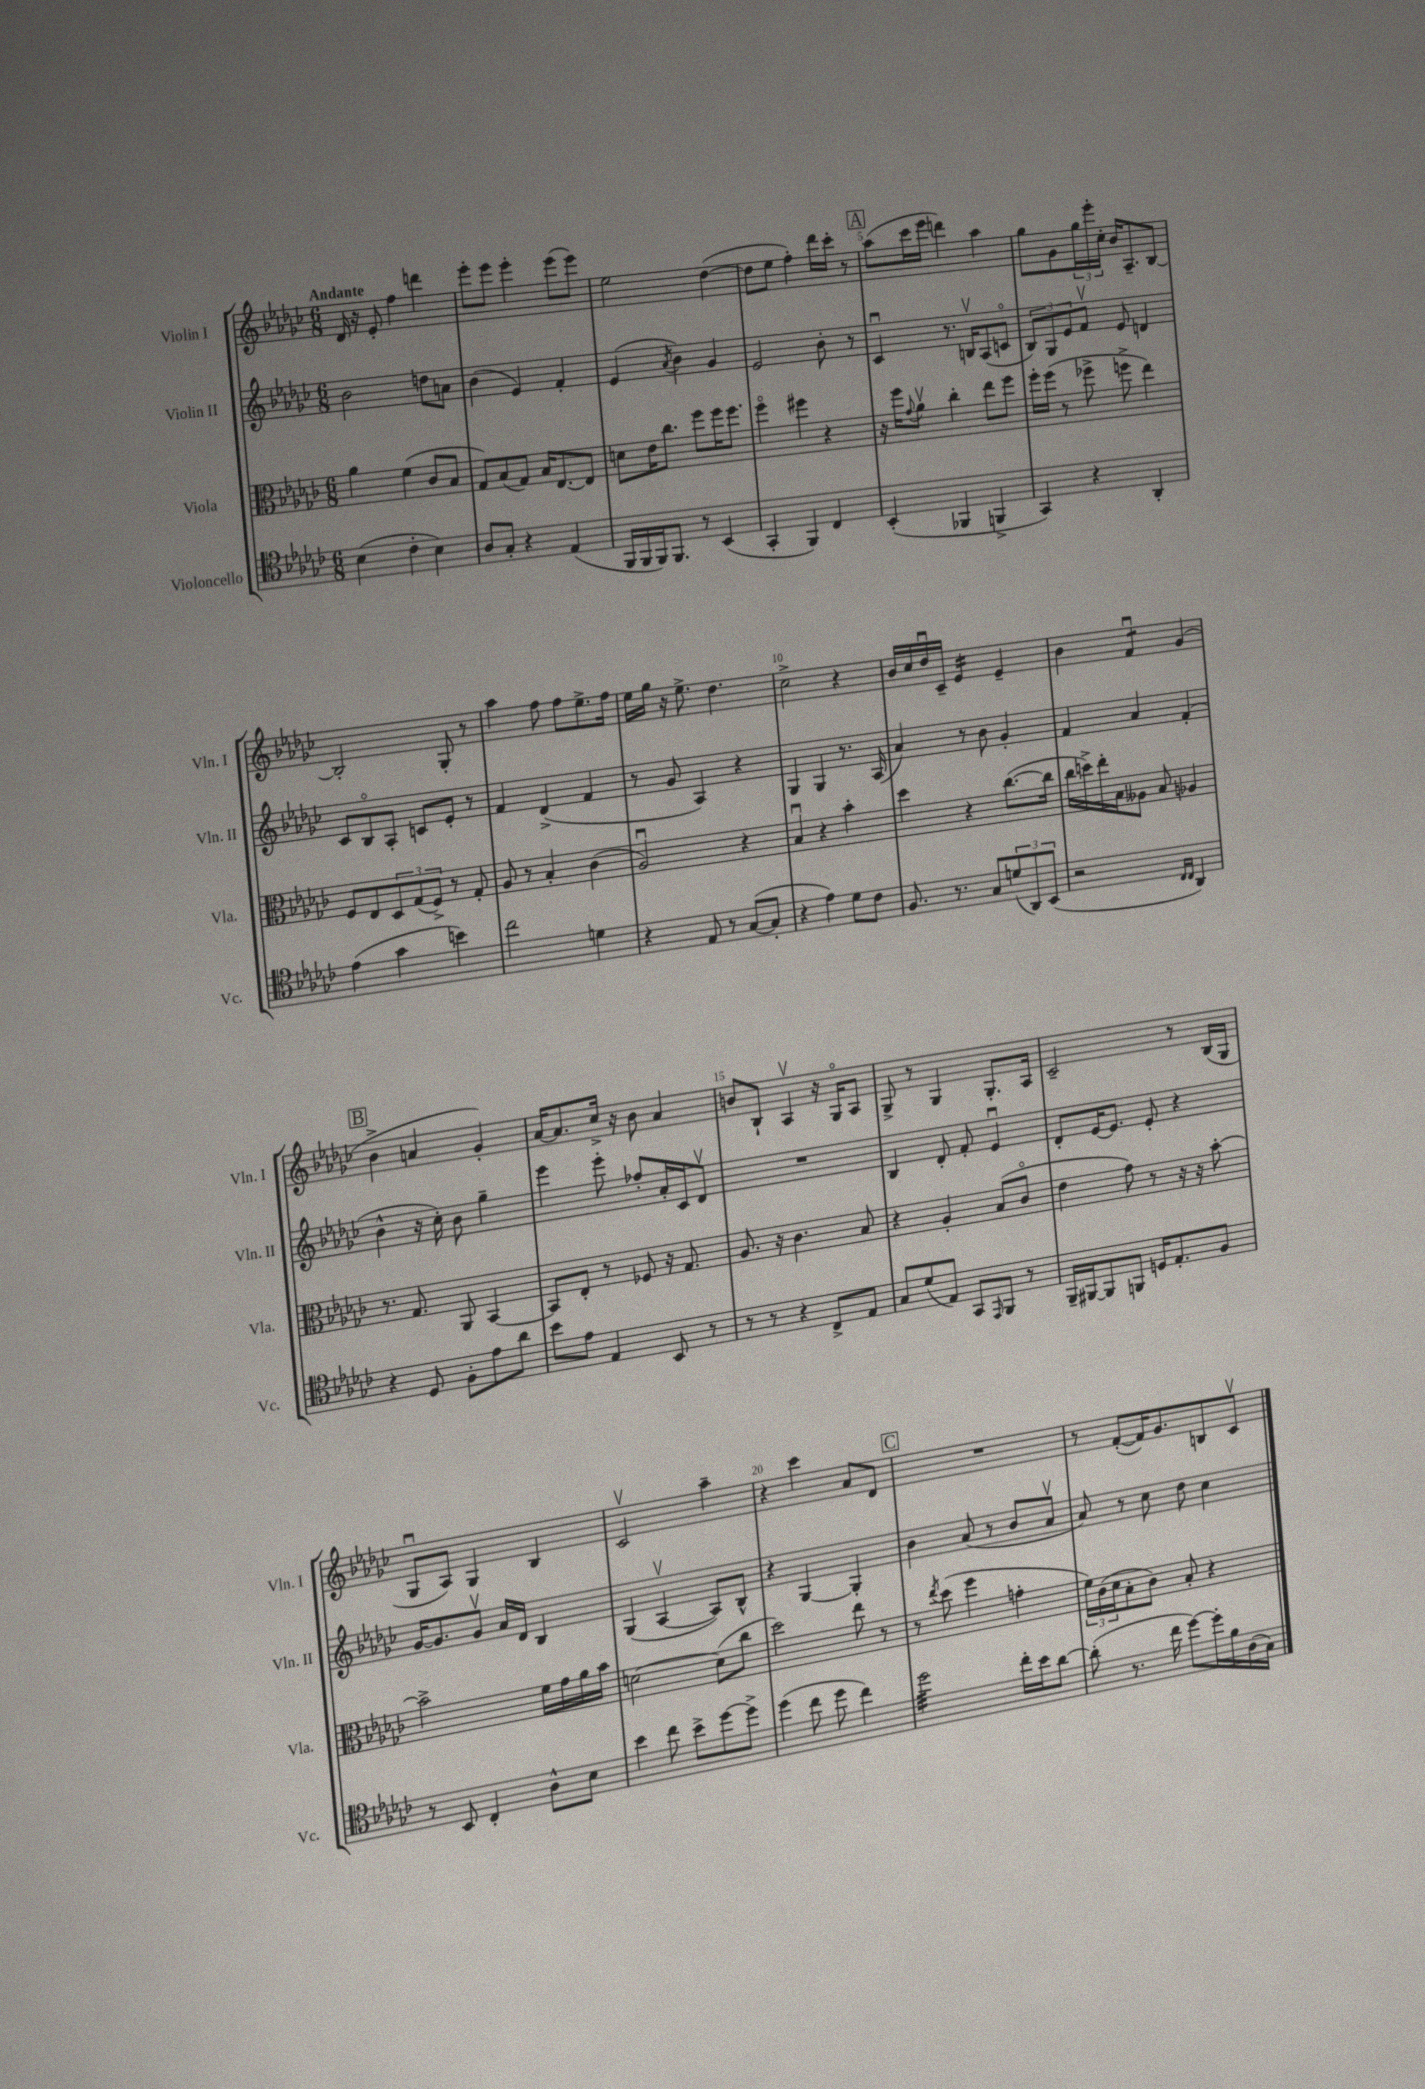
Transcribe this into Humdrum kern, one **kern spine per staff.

**kern	**kern	**kern	**kern
*staff4	*staff3	*staff2	*staff1
*clefC4	*clefC3	*clefG2	*clefG2
*k[b-e-a-d-g-c-]	*k[b-e-a-d-g-c-]	*k[b-e-a-d-g-c-]	*k[b-e-a-d-g-c-]
*M6/8	*M6/8	*M6/8	*M6/8
(4B-	4a-	2b-	16d-
.	.	.	16r
.	.	.	8e-'
4c-'	(4f	.	4ff
4B-)	8c-	8dd	4ddd
.	8B-	8a	.
=	=	=	=
8A-	8G-)	(4b-	8eee-'
8G-'	(8B-	.	8eee-
4r	8G-)	4e-)	4eee-'
.	16B-	.	.
.	[8.E-	.	.
(4E-	.	4f'	(8eee-
.	8E-]	.	8eee-)
=	=	=	=
16FF	8d	(4e-	2ee-
16FF	.	.	.
16FF)	16e-	.	.
8.FF	8.cc-	.	.
.	.	8qa-	.
.	.	4b-)	.
8r	8ff	.	.
(4BB-	16ff	4g-	([4dd-
.	8.ff	.	.
=	=	=	=
4GG-'	4ffo	2e-	8dd-]
.	.	.	8ee-
4FF)	4ff#	.	4ff')
4C-	4r	8b-'	16ddd-
.	.	.	16ccc-'
.	.	8r	8r
=	=	=	=
(4BB-'	16r	4c-u	(8aa-
.	16ff	.	.
.	8qqg-	.	.
.	8a-v	.	16ccc-
.	.	.	16eee-
4FF-	4cc-'	8.r	4ddd)
.	.	16Bv	.
4FF^	8ee-	(8A-	4aa-
.	8ff	8co	.
=	=	=	=
4GG-)	16ff'	12B-)	8gg-
.	(16ff	.	.
.	.	12G-	.
.	8r	.	8g-
.	.	12e-	.
4r	8ff-^	8fv	24gg-
.	.	.	24eee-'
.	.	.	24cc-'
.	8ff^	8e-	16b-
.	.	.	8.A-~
4AA-'	4ee-)	4d	.
.	.	.	[8B-
=	=	=	=
(4e-	8F	8c-	2B-']
.	8E-	8B-o	.
4g-	12D-	8A-'	.
.	(12G-	.	.
.	.	8c	.
.	12F^)	.	.
4b)	8r	8e-'	8G-'
.	8G-'	8r	8r
=	=	=	=
2cc-	8A-	4f	4aa-
.	8r	.	.
.	4B-'	(4d-^	8ff
.	.	.	8ff
4d	(4c-	4f	8.ee-^
.	.	.	16ff
=	=	=	=
4r	2A-u)	8r	16ee-
.	.	.	16gg-
.	.	8g-	16r
.	.	.	8.ee-^
8E-	.	4A-)	.
8r	.	.	4.dd-
([8G-	4r	4r	.
8G-']	.	.	.
=	=	=	=
4r	4B-u	4G-	2cc-^
4e-)	4r	4G-	.
8d-	4b-'	8.r	4r
8c-	.	.	.
.	.	(16A-	.
=	=	=	=
8.F	4dd-	4a-)	16b-
.	.	.	16cc-
.	.	.	16dd-u
8.r	.	.	16c-~
.	4r	8r	4e-
8G-	.	8b-	.
(12d	([8.cc-	4g-'	4e-~
12AA-)	.	.	.
(12BB-	.	.	.
.	16cc-]	.	.
=	=	=	=
2r	16cc-	4f	4b-
.	16dd^)	.	.
.	16ee-'	.	.
.	16B-	.	.
.	8A--	4a-	4fu
.	8B-	.	.
16qqC-	.	.	.
16qqC-	.	.	.
4AA-)	4A-	(4f'	(4g-
=	=	=	=
4r	8.r	4b-^^	4b-^
.	8.G-	.	.
8D-	.	16r	4a
.	.	16cc-')	.
8F'	8AA-	8b-	.
8e-	[4BB-	4gg-~	4g-')
8a-	.	.	.
=	=	=	=
8b-	8BB-]	4eee-	[16a-
.	.	.	8.a-]
8e-	8E-'	.	.
4E-	8r	8eee-'	16cc-^
.	.	.	16r
.	8F-	8ff-'	8b-
8BB-	16r	16a-'	4a-
.	8.G-	16c-	.
8r	.	8d-v	.
=	=	=	=
8r	8.A-	2.r	8b
8r	.	.	8B-`
.	16r	.	.
4r	4.c-	.	4A-v
8C-^	.	.	16r
.	.	.	16G-o
8E-	8B-	.	8A-
=	=	=	=
8G-	4r	4B-	8G-^
(8d-	.	.	8r
8E-)	4A-'	8d-'	4G-
8GG-	.	8f'	.
16qqEE-	.	.	.
8FF	(8B-	4e-u	8.G-'
8r	8c-o	.	.
.	.	.	16A-
=	=	=	=
16FF~	4e-	8d-'	2c-~
[16FF#	.	.	.
8FF#]	.	[16e-	.
.	.	8.e-]	.
8FF	8g-)	.	.
16D	8r	8e-'	.
8.E-'	.	.	.
.	16r	4r	8r
.	16r	.	.
8F	[8b-'	.	(16B-
.	.	.	16G-
=	=	=	=
8r	2b-^]	[16g-	8G-u
.	.	8.g-]	.
8BB-	.	.	8A-)
4C-'	.	8g-v	4G-
.	.	16a-	.
.	.	16d-	.
8A-^^	16f	4B-	4B-
.	16g-	.	.
8B-	16a-	.	.
.	16b-	.	.
=	=	=	=
4b-	[2d	(4G-	2c-v
8cc-	.	[4A-v	.
8b-^	.	.	.
[8dd-	(8d]	8A-])	4aa-~
8dd-^]	8cc-	8B-^^	.
=	=	=	=
(4dd-	2dd-)	4r	4r
8cc-	.	[4G-	4ccc-
8dd-	.	.	.
4cc-)	8ee-	4G-']	8a-
.	8r	.	8d-
=	=	=	=
2dd-	8r	4b-	2.r
.	8qee-	.	.
.	(8dd-	.	.
.	4ff	(8a-	.
.	.	8r	.
16cc-'	4g'	8b-	.
16b-	.	.	.
[8a-	.	8a-v	.
=	=	=	=
(8a-']	24f)	8a-)	8r
.	(24c-	.	.
.	24d-	.	.
8.r	8B-'	8r	([8f'
.	8c-)	8cc-	16f])
16cc-	.	.	8.g-
[8dd-)	8B-'	8dd-	.
16dd-']	4r	4cc-	8B
16f	.	.	.
(16A-	.	.	8c-v
16G-)	.	.	.
==	==	==	==
*-	*-	*-	*-
